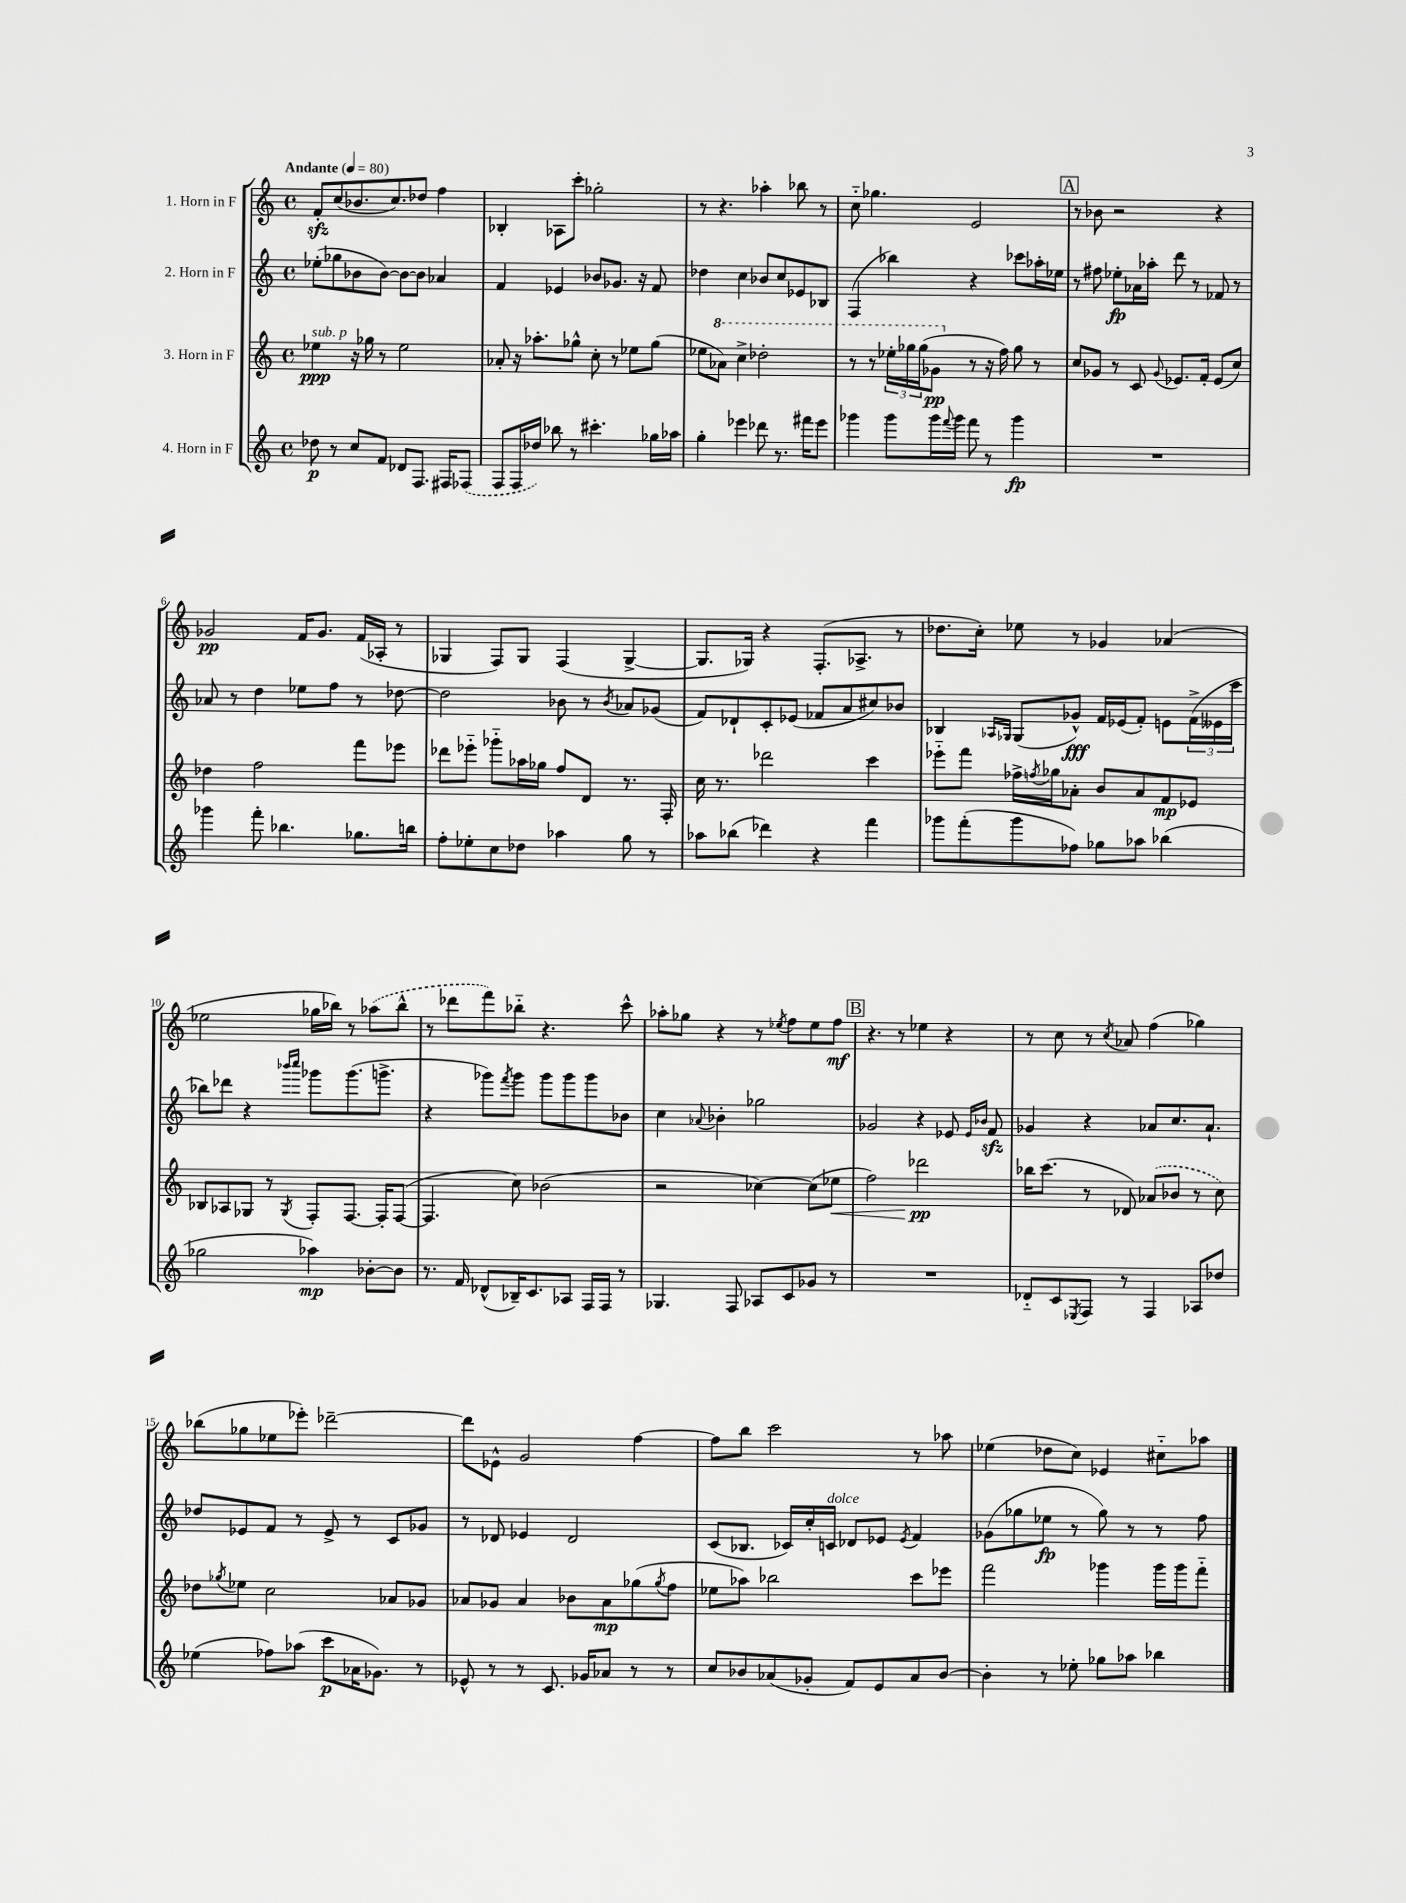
<<
\new StaffGroup <<
\new Staff = "s0" \with { instrumentName = "1. Horn in F" } {
    \clef treble \key c \major \defaultTimeSignature \time 4/4 \tempo "Andante" 4 = 80
    f'8-.\sfz c''8( bes'8. c''8.) des''8 f''4 |
    bes4-. aes8 c'''8-. ges''2-. |
    r8 r4. aes''4-. bes''8 r8 |
    c''8-_ ges''4. e'2 |
    \mark \markup { \box "A" } r8 bes'8 r2 r4 |
    ges'2\pp f'16 ges'8. f'16( aes16-. r8 |
    ges4 f8) ges8 f4( ges4~-> |
    ges8. ges16) r4 f8.-.( aes8.-> r8 |
    des''8. c''16-.) ees''8 r8 ges'4 aes'4( |
    ees''2 ges''16 bes''16) r8 \once \slurDashed aes''8( bes''8-^ |
    r8 des'''8 f'''8) bes''8-_ r4. c'''8-^ |
    aes''8-. ges''8 r4 r8 \acciaccatura { ees''8 } f''8 ees''8 f''8\mf |
    \mark \markup { \box "B" } r4. r8 ees''4 r4 |
    r8 c''8 r8 \acciaccatura { c''8 } aes'8 f''4( ges''4) |
    bes''8( ges''8 ees''8 ees'''8-.) des'''2~-- |
    des'''8 ees'8-^ g'2 f''4~ |
    f''8 b''8 c'''2 r8 aes''8 |
    ees''4( des''8 c''8) ees'4 cis''8-_ aes''8 \bar "|." |
}
\new Staff = "s1" \with { instrumentName = "2. Horn in F" } {
    \clef treble \key c \major \defaultTimeSignature \time 4/4
    ees''8-.( ges''8 bes'8 bes'8~) bes'8~ bes'8 aes'4 |
    f'4 ees'4 bes'8 ges'8. r16 f'8 |
    des''4 c''4 bes'8 c''8 ees'8 bes8 |
    f4( bes''4) r4 ces'''8 aes''16-. ees''16 |
    \mark \markup { \box "A" } r8 fis''8 ees''8-.\fp aes'16 aes''16-. d'''8 r8 fes'8 r8 |
    aes'8 r8 d''4 ees''8 f''8 r8 des''8~ |
    des''2 bes'8 r8 \acciaccatura { bes'8 } aes'8 ges'8( |
    f'8) des'8-! c'8-. ees'8( fes'8 a'8 cis''8) bes'8 |
    bes4 \grace { aes16 ges16 } ges8( ges'8-^\fff) f'16 ees'16( f'8-.) e'8 \tuplet 3/2 { f'16->( eeses'16 c'''16 } |
    bes''8) des'''8 r4 \grace { bes'''16 c''''16 } ges'''8 ges'''8.( g'''8.-> |
    r4 ges'''8) \acciaccatura { f'''8 } ges'''8 ges'''8 ges'''8 ges'''8 bes'8 |
    c''4 \appoggiatura { aes'8 } bes'4-. ges''2 |
    \mark \markup { \box "B" } ges'2 r4 ees'8 \grace { ees'16 bes'16 } f'8\sfz |
    ges'4 r4 aes'8 c''8. aes'8.-! |
    des''8 ees'8 f'8 r8 ees'8-> r8 c'8 ges'8 |
    r8 des'8 ees'4 des'2 |
    c'8( bes8. ces'16) c''16-. c'16^\markup { \italic "dolce" } des'8 ees'8 \acciaccatura { ees'8 } f'4 |
    ges'8( ges''8 ees''8\fp r8 ges''8) r8 r8 f''8 \bar "|." |
}
\new Staff = "s2" \with { instrumentName = "3. Horn in F" } {
    \clef treble \key c \major \defaultTimeSignature \time 4/4
    ees''4\ppp^\markup { \italic "sub. p" } r16 ges''16 r8 ees''2 |
    aes'8-. r16 aes''8.-. ges''8-^ c''8-. r8 ees''8 ges''8( |
    ees''8 \ottava #1 aes''8) c'''4-> des'''2-. |
    r8 r8 \tuplet 3/2 { ees'''16-. ges'''16 ges'''16( } ges''8\pp \ottava #0 r8 r16 f''16) ges''8 r8 |
    \mark \markup { \box "A" } c''8 ges'8 r8 c'8 \appoggiatura { ges'8 } ees'8. f'16-. ees'8( c''8) |
    des''4 f''2 f'''8 ees'''8 |
    des'''8 ees'''8-_ ges'''8-_ aes''16 ges''16 f''8 d'8 r8. f16-. |
    c''16 r8. des'''2 c'''4 |
    ees'''8-_ f'''8 fes''16-> \acciaccatura { f''8 } ges''16 aes'8-. b'8 aes'8 f'8\mp ees'8 |
    bes8 aes8 ges8 r8 \acciaccatura { ges8 } f8-. f8.~ f16-. f8~( |
    f4. c''8) bes'2( |
    r2 ces''4~) ces''8( ees''8\< |
    \mark \markup { \box "B" } f''2) des'''2\pp\! |
    bes''16 c'''8.( r8 des'8) \once \slurDashed aes'8( bes'8 r8 c''8) |
    des''8 \acciaccatura { ges''8 } ees''8 c''2 aes'8 ges'8 |
    aes'8 ges'8 aes'4 bes'8 aes'8\mp ges''8( \acciaccatura { ges''8 } f''8 |
    ees''8 aes''8) bes''2 c'''8 ees'''8 |
    f'''2 ges'''4 ges'''16 ges'''16 f'''8-_ \bar "|." |
}
\new Staff = "s3" \with { instrumentName = "4. Horn in F" } {
    \clef treble \key c \major \defaultTimeSignature \time 4/4
    des''8\p r8 c''8 f'8 des'8 f8. fis16 \once \slurDashed fes8( |
    f8 f16 des''16) bes''8 r8 cis'''4.-. ges''16 aes''16 |
    g''4-. ees'''4 des'''8 r8. fis'''16 ees'''8 |
    ges'''4 ges'''8 ges'''16 \appoggiatura { f'''8 } ges'''16 f'''8 r8 ges'''4\fp |
    \mark \markup { \box "A" } R1 |
    ges'''4 f'''8-. bes''4. ges''8. b''16 |
    f''8-. ees''8-. c''8 des''8 aes''4 g''8 r8 |
    aes''8 bes''8( des'''4) r4 f'''4 |
    ges'''8 f'''8-.( ges'''8 fes''8) ges''8 aes''8 bes''4( |
    ges''2 aes''4\mp) bes'8~-. bes'8 |
    r8. f'16 des'8-^( bes16--) c'8. aes8 f16 f16 r8 |
    ges4. f8 aes8 c'8 ges'8 r8 |
    \mark \markup { \box "B" } R1 |
    des'8-_ c'8 \acciaccatura { ees8 } f8 r8 f4 aes8 des''8 |
    ees''4( fes''8) aes''8( c'''8\p aes'16 ges'8.) r8 |
    ees'8-^ r8 r8 c'8. ges'16 aes'8 r8 r8 |
    c''8 bes'8 aes'8( ges'8-. f'8) e'8 aes'8 bes'8~ |
    bes'4-. r8 ees''8-. ges''8 aes''8 bes''4 \bar "|." |
}
>>
>>
